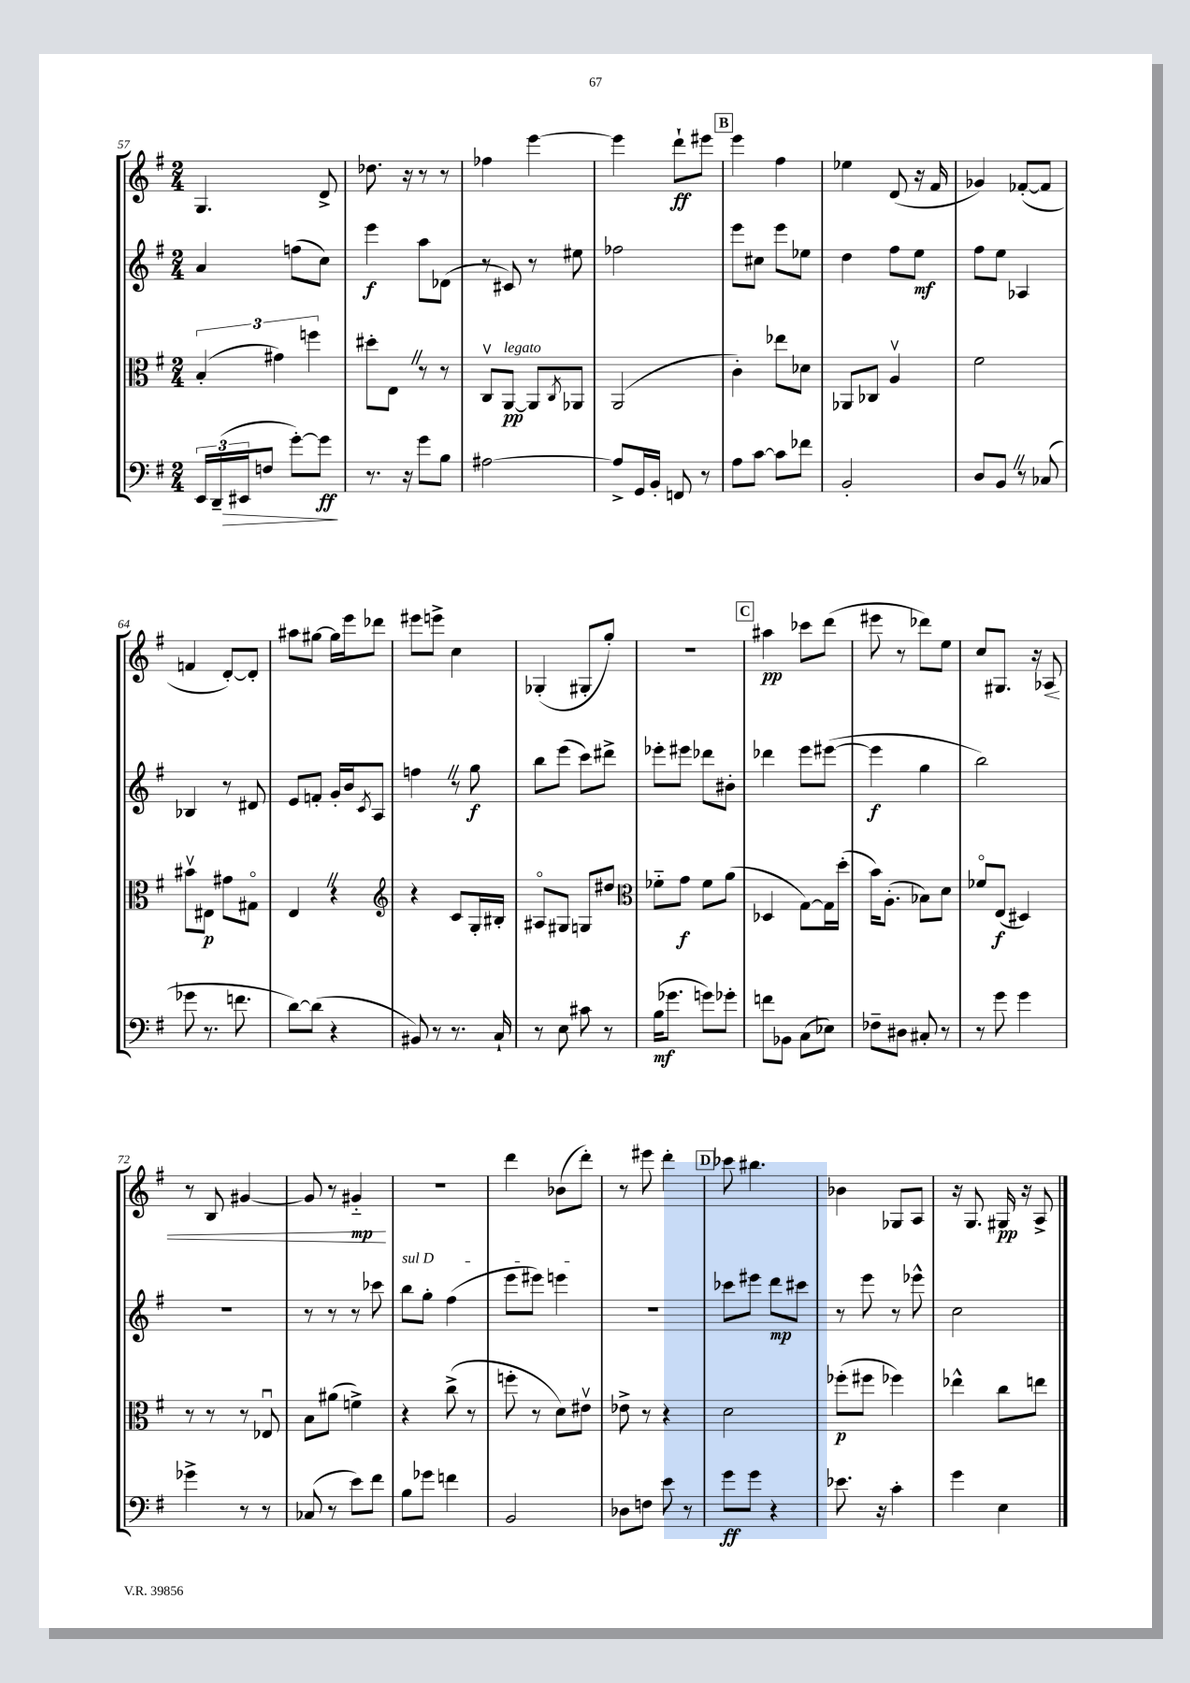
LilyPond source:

<<
\new StaffGroup <<
\new Staff = "s0" {
    \clef treble \key g \major \numericTimeSignature \time 2/4
    g4. d'8-> |
    des''8. r16 r8 r8 |
    fes''4 e'''4~ |
    e'''4 d'''8-!\ff eis'''8 |
    \mark \markup { \box "B" } e'''4 fis''4 |
    ees''4 d'8( r16 fis'16 |
    ges'4) fes'8~-.( fes'8 |
    f'4 d'8~-.) d'8-. |
    ais''8 gis''8~ gis''16 e'''16 des'''8 |
    eis'''8 e'''8-> c''4 |
    ges4-.( gis8-. g''8-.) |
    R2 |
    \mark \markup { \box "C" } ais''4\pp ces'''8 d'''8( |
    eis'''8 r8 des'''8) e''8 |
    c''8 gis8. r16 aes8\< |
    r8 b8 gis'4~ |
    gis'8 r8 gis'4-_\mp\! |
    R2 |
    d'''4 bes'8( d'''8-.) |
    r8 eis'''8 d'''4-. |
    \mark \markup { \box "D" } ces'''8 bis''4. |
    bes'4 ges8 a8 |
    r16 g8. gis16\pp r16 a8-> \bar "|." |
}
\new Staff = "s1" {
    \clef treble \key g \major \numericTimeSignature \time 2/4
    a'4 f''8( c''8) |
    e'''4\f a''8 des'8( |
    r8 cis'8) r8 eis''8 |
    fes''2 |
    \mark \markup { \box "B" } e'''8 cis''8 e'''8 ees''8 |
    d''4 fis''8 e''8\mf |
    fis''8 e''8 aes4 |
    bes4 r8 dis'8 |
    e'8 f'8-. g'16-. b'16 \acciaccatura { c'8 } a8 |
    f''4 \once \override BreathingSign.text = \markup { \musicglyph "scripts.caesura.straight" } \breathe r8 g''8\f |
    b''8 e'''8( c'''8) dis'''8-> |
    ees'''8-. eis'''8 des'''8 bis'8-. |
    \mark \markup { \box "C" } des'''4 e'''8 eis'''8~( |
    eis'''4\f g''4 |
    b''2) |
    r2 |
    r8 r8 r8 ces'''8 |
    \once \override TextSpanner.bound-details.left.text = \markup { \italic "sul D" } b''8\startTextSpan g''8-. fis''4( |
    e'''8 eis'''8) e'''4\stopTextSpan |
    r2 |
    \mark \markup { \box "D" } ces'''8 eis'''8 d'''8\mp cis'''8 |
    r8 e'''8 r8 ees'''8-^ |
    c''2 \bar "|." |
}
\new Staff = "s2" {
    \clef alto \key g \major \numericTimeSignature \time 2/4
    \tuplet 3/2 { b4-.( gis'4) f''4 } |
    dis''8-. e8 \once \override BreathingSign.text = \markup { \musicglyph "scripts.caesura.straight" } \breathe r8 r8 |
    c8\upbow a,8~\pp^\markup { \italic "legato" } a,8 \acciaccatura { c8 } aes,8 |
    a,2( |
    \mark \markup { \box "B" } c'4-.) ees''8 des'8 |
    aes,8 ces8 a4\upbow |
    fis'2 |
    bis'8\upbow eis8\p gis'8 gis8\flageolet |
    e4 \once \override BreathingSign.text = \markup { \musicglyph "scripts.caesura.straight" } \breathe r4 |
    \clef treble r4 c'8 g16-. bis16-. |
    ais8\flageolet gis8 g8 dis''8 |
    \clef alto fes'8-_ g'8\f fes'8 a'8( |
    \mark \markup { \box "C" } des4 g8~) g16 d''16-.( |
    b'16) a8.-.( bes8) d'8 |
    fes'8\flageolet e8\f( dis4) |
    r8 r8 r8 ees8\downbow |
    b8 ais'8( f'4->) |
    r4 c''8->( r8 |
    f''8-. r8 d'8) eis'8\upbow |
    ees'8-> r8 r4 |
    \mark \markup { \box "D" } d'2 |
    fes''8-.\p( fis''8 fes''4) |
    ees''4-^ c''8 e''8 \bar "|." |
}
\new Staff = "s3" {
    \clef bass \key g \major \numericTimeSignature \time 2/4
    \tuplet 3/2 { e,16 d,16--( eis,16\> } f8 g'8~-.) g'8\ff\! |
    r8. r16 g'8 b8 |
    ais2~ |
    ais8-> g,16 b,16-. f,8 r8 |
    \mark \markup { \box "B" } a8 c'8~ c'8 fes'8 |
    b,2-. |
    d8 b,8 \once \override BreathingSign.text = \markup { \musicglyph "scripts.caesura.straight" } \breathe r8 ces8( |
    ges'8 r8. f'8. |
    d'8~) d'8( r4 |
    bis,8) r8 r8. c16-! |
    r8 e8 cis'8 r8 |
    b16\mf( ges'8. g'8) ges'8-. |
    \mark \markup { \box "C" } f'8 bes,8 c8( ees8) |
    fes8-- dis8 cis8-. r8 |
    r8 g'8 g'4 |
    ges'4-> r8 r8 |
    ces8( r8 e'8) fis'8 |
    b8 ges'8 f'4 |
    b,2 |
    des8 f8 e'8 r8 |
    \mark \markup { \box "D" } g'8\ff g'8 r4 |
    ees'8. r16 c'4-. |
    g'4 e4 \bar "|." |
}
>>
>>
\layout { \context { \Score currentBarNumber = #57 } }
